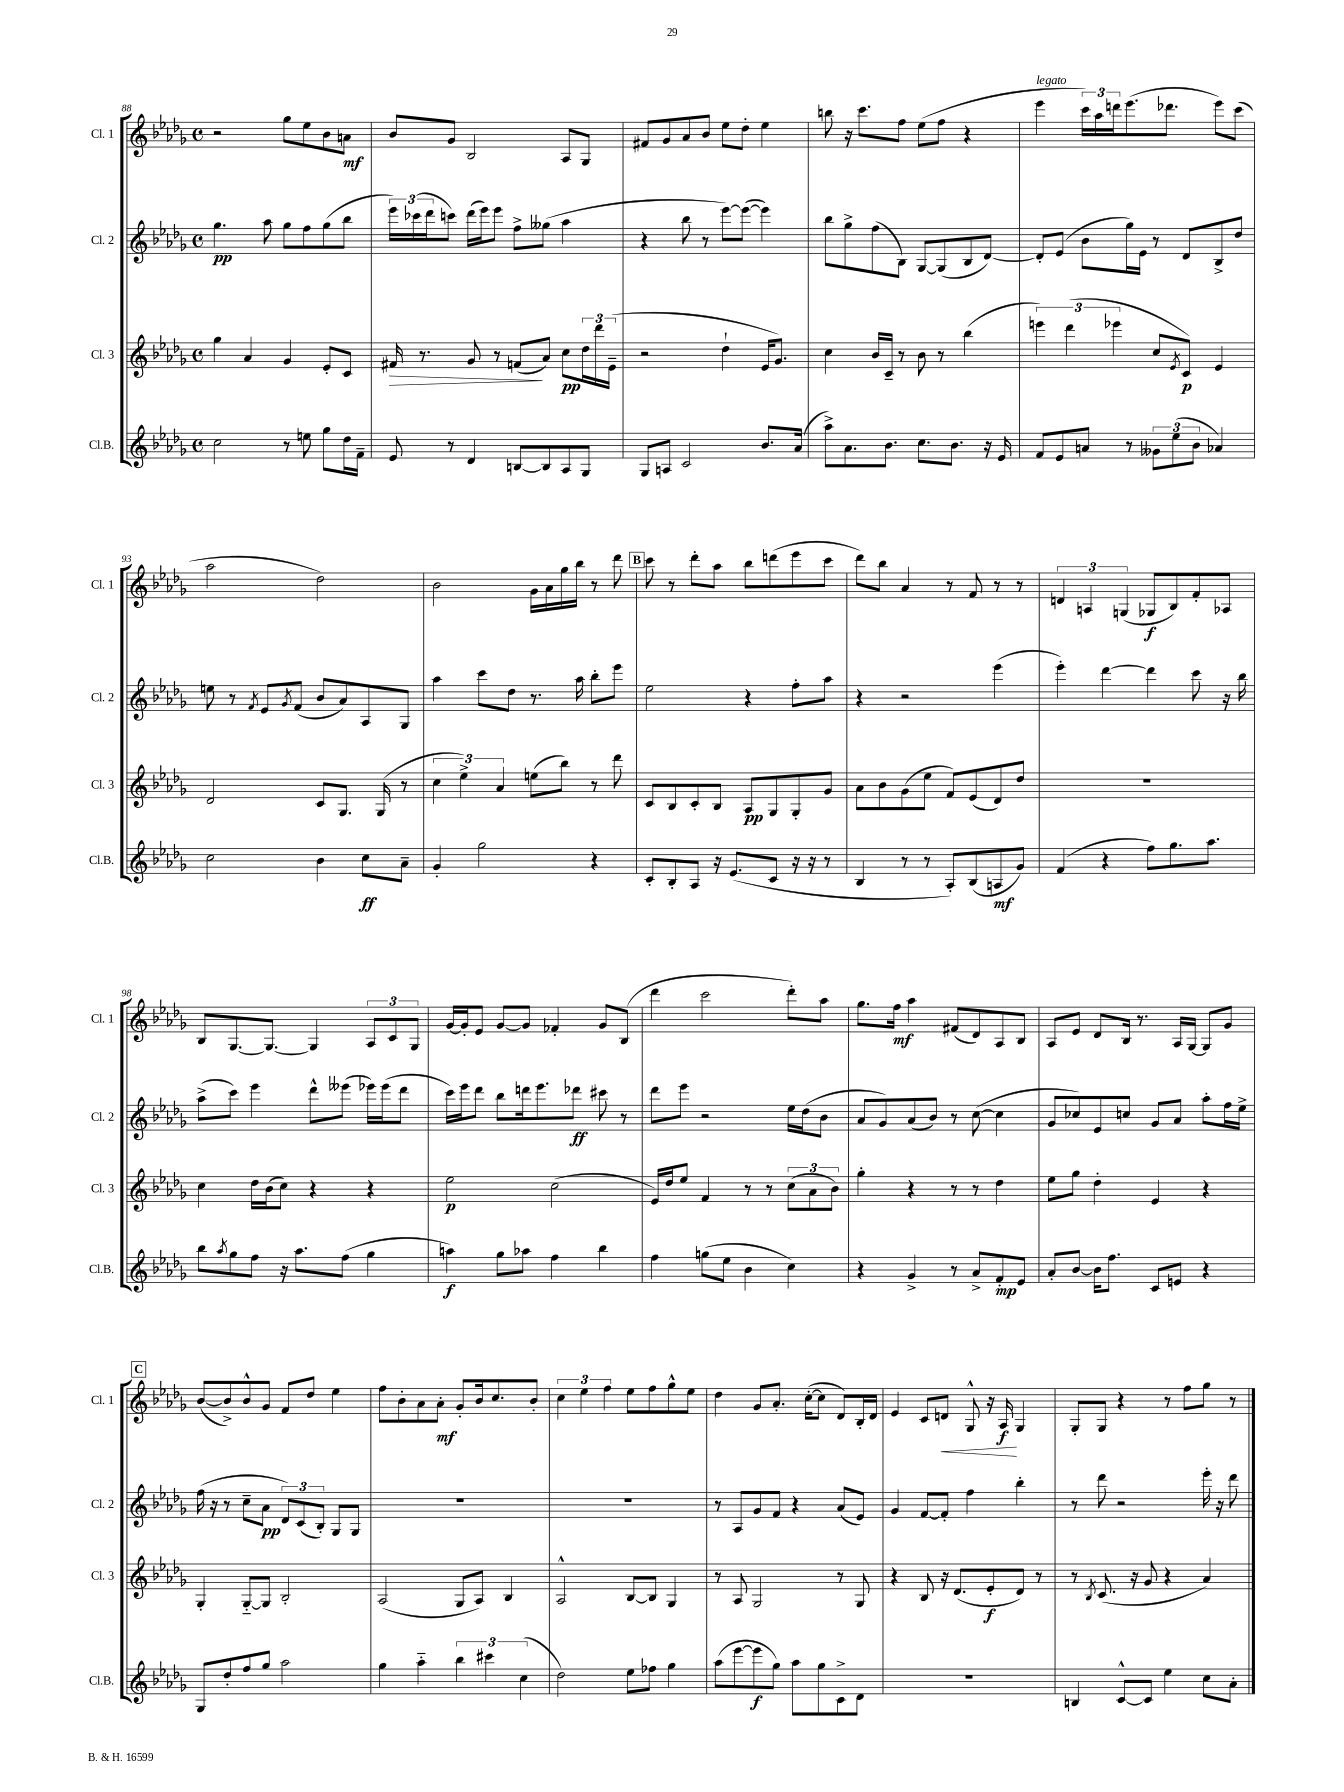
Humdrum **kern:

**kern	**kern	**kern	**kern
*staff4	*staff3	*staff2	*staff1
*clefG2	*clefG2	*clefG2	*clefG2
*k[b-e-a-d-g-]	*k[b-e-a-d-g-]	*k[b-e-a-d-g-]	*k[b-e-a-d-g-]
*M4/4	*M4/4	*M4/4	*M4/4
*met(c)	*met(c)	*met(c)	*met(c)
2cc	4gg-	4.gg-	2r
.	4a-	.	.
.	.	8aa-	.
8r	4g-	8gg-	8gg-
8ee	.	8ff	8ee-
8gg-	8e-'	(8gg-	8b-
16dd-	8c	8bb-	8a
16f~	.	.	.
=	=	=	=
8e-	16f#	24eee-)	8b-
.	.	(24ccc-	.
.	8.r	.	.
.	.	24ddd-	.
8r	.	8ccc)	8g-
4d-	8g-	(16ddd-	2B-
.	.	16eee-)	.
.	8r	8eee-	.
[8B	(8f	8ff^	.
8B]	8a-)	(8gg--	.
8A-	8cc	4aa-	8A-
8G-	24dd-	.	8G-
.	24ddd-	.	.
.	(24e-~	.	.
=	=	=	=
8G-	2r	4r	8f#
8A	.	.	8g-
2c	.	8bb-	8a-
.	.	8r	8b-
.	4dd-`	[8eee-)	8ee-
.	.	(8eee-_	8dd-'
8.b-	16e-	4eee-])	4ee-
.	8.g-)	.	.
(16a-	.	.	.
=	=	=	=
8aa-^)	4cc	8bb-	8bb
8.a-	.	8gg-^	16r
.	.	.	8.ccc
.	16b-	(8ff	.
8.b-	16c~	.	.
.	8r	8B-)	8ff
8.cc	8b-	[8G-	(8ee-
.	8r	(8G-]	8ff
8.b-	.	.	.
.	(4bb-	8B-	4r
16r	.	[8d-)	.
16e-	.	.	.
=	=	=	=
8f	6eee)	8d-']	4eee-
8e-	.	(8e-	.
.	(6ddd-	.	.
8a	.	8b-	24ccc)
.	.	.	24aa-
.	6eee-	.	24ddd
8r	.	16gg-)	(8.eee-
.	.	16e-	.
12g--	8cc	8r	.
.	.	.	8.ddd-
(12ee-	.	.	.
.	8qe-	.	.
.	8c)	8d-	.
12b-	.	.	.
4a-)	4e-	8B-^	8eee-)
.	.	8dd-	(8ccc
=	=	=	=
2cc	2d-	8ee	2aa-
.	.	8r	.
.	.	8qf	.
.	.	8e-	.
.	.	8qg-	.
.	.	(8f	.
4b-	8c	8b-	2dd-)
.	8.G-	8a-)	.
8cc	.	8A-	.
.	(16G-	.	.
8a-~	8r	8G-	.
=	=	=	=
4g-'	6cc	4aa-	2b-
.	6ee-^)	.	.
2gg-	.	8ccc	.
.	6a-	.	.
.	.	8dd-	.
.	(8ee	8.r	16g-
.	.	.	16a-
.	8bb-)	.	16gg-
.	.	16aa-	16bb-
4r	8r	8bb-'	8r
.	8ddd-	8eee-	8ddd-
=	=	=	=
8c'	8c	2ee-	8ccc
8B-'	8B-	.	8r
8A-	8c'	.	8ddd-'
16r	8B-	.	8aa-
(8.e-	.	.	.
.	8A-	4r	8bb-
8c	8G-	.	(8ddd
16r	8G-'	8ff'	8eee-
16r	.	.	.
8r	8g-	8aa-	8ccc
=	=	=	=
4B-	8a-	4r	8ddd-)
.	8b-	.	8bb-
8r	(8g-	2r	4a-
8r	8ee-	.	.
8A-')	8f)	.	8r
(8B-	(8e-	.	8f
8A	8d-)	(4eee-	8r
8g-)	8dd-	.	8r
=	=	=	=
(4f	1r	4eee-')	6d
.	.	.	6A
4r	.	[4ddd-	.
.	.	.	(6G
8ff)	.	4ddd-]	8G-
8.gg-	.	.	8B-)
.	.	8ccc	8f'
8.aa-	.	.	.
.	.	16r	8A-
.	.	16bb-	.
=	=	=	=
8bb-	4cc	(8aa-^	8B-
8qaa-	.	.	.
8gg-	.	8ccc)	[8.G-
8ff	16dd-	4eee-	.
.	(16b-	.	8.G-_
16r	8cc)	.	.
8.aa-	.	.	.
.	4r	8ddd-^^	4G-]
(8ff	.	(8eee--	.
4gg-	4r	16eee-)	12A-
.	.	(16eee-	.
.	.	.	12c
.	.	8ddd-	.
.	.	.	12G-
=	=	=	=
4aa)	2ee-	16ccc)	[16g-
.	.	16eee-	16g-']
.	.	8ddd-	8e-
8gg-	.	8bb-	[8g-
8aa-	.	16ddd	8g-]
.	.	8.eee-	.
4ff	(2cc	.	4f-'
.	.	8ddd-	.
4bb-	.	8ccc#	8g-
.	.	8r	(8B-
=	=	=	=
4ff	16e-)	8ddd-	4ddd-
.	16dd-	.	.
.	8ee-	8eee-	.
(8gg	4f	2r	2ccc
8ee-	.	.	.
4b-	8r	.	.
.	8r	.	.
4cc)	(12cc	16ee-	8ddd-')
.	.	(16dd-	.
.	12a-	.	.
.	.	8b-	8aa-
.	12b-)	.	.
=	=	=	=
4r	4gg-'	8a-	8.gg-
.	.	8g-)	.
.	.	.	16ff
4g-^	4r	(8a-	4aa-
.	.	8b-)	.
8r	8r	8r	(8f#
8a-^	8r	([8cc	8d-)
8f'	4dd-	4cc]	8A-
8e-	.	.	8B-
=	=	=	=
8a-'	8ee-	8g-	8A-
[8b-	8gg-	8cc-)	8e-
16b-]	4dd-'	8e-	8d-
8.ff	.	.	.
.	.	8cc	16B-
.	.	.	8.r
8c	4e-	8g-	.
8e	.	8a-	16A-
.	.	.	[16G-
4r	4r	8aa-'	8G-]
.	.	16ff	8g-
.	.	16ee-^	.
=	=	=	=
8G-	4G-'	(16ff	([8b-
.	.	16r	.
8dd-'	.	8r	8b-^])
8ff	[8G-'~	8cc~	8b-^^
8gg-	8G-]	8a-	8g-
2aa-	2B-'	12d-)	8f
.	.	(12c	.
.	.	.	8dd-
.	.	12B-')	.
.	.	8G-	4ee-
.	.	8G-	.
=	=	=	=
4gg-	(2A-	1r	8ff
.	.	.	8b-'
4aa-'~	.	.	8a-
.	.	.	8a-'
6bb-	8G-	.	8g-'
.	8A-)	.	16b-
6ccc#	.	.	.
.	.	.	8.cc
.	4B-	.	.
(6cc	.	.	.
.	.	.	8b-'
=	=	=	=
2dd-)	2A-^^	1r	6cc
.	.	.	6ee-
.	.	.	6ff
8ee-	[8B-	.	8ee-
8ff-	8B-]	.	8ff
4gg-	4G-	.	8gg-^^
.	.	.	8ee-
=	=	=	=
(8aa-	8r	8r	4dd-
[8eee-	8A-	8A-	.
8eee-]	2G-	8g-	8g-
8gg-)	.	8f	8.a-'
8aa-	.	4r	.
.	.	.	([16cc'
8gg-	.	.	8cc]
8c^	8r	(8a-	8d-)
8d-	8G-	8e-)	16B-'
.	.	.	16d-
=	=	=	=
1r	4r	4g-	4e-
.	8B-	[8f	8c
.	16r	8f']	8d
.	(8.d-	.	.
.	.	4ff	8G-^^
.	8e-'	.	16r
.	.	.	16A-
.	8d-)	4bb-'	4G-
.	8r	.	.
=	=	=	=
4B	8r	8r	8G-'
.	8qB-	.	.
.	(8.c	8ddd-	8G-
[8c^^	.	2r	4r
.	16r	.	.
8c]	8g-	.	.
4ee-	4r	.	8r
.	.	.	8ff
8cc	4a-)	16eee-'	8gg-
.	.	16r	.
8a-'	.	8ddd-	8r
==	==	==	==
*-	*-	*-	*-
